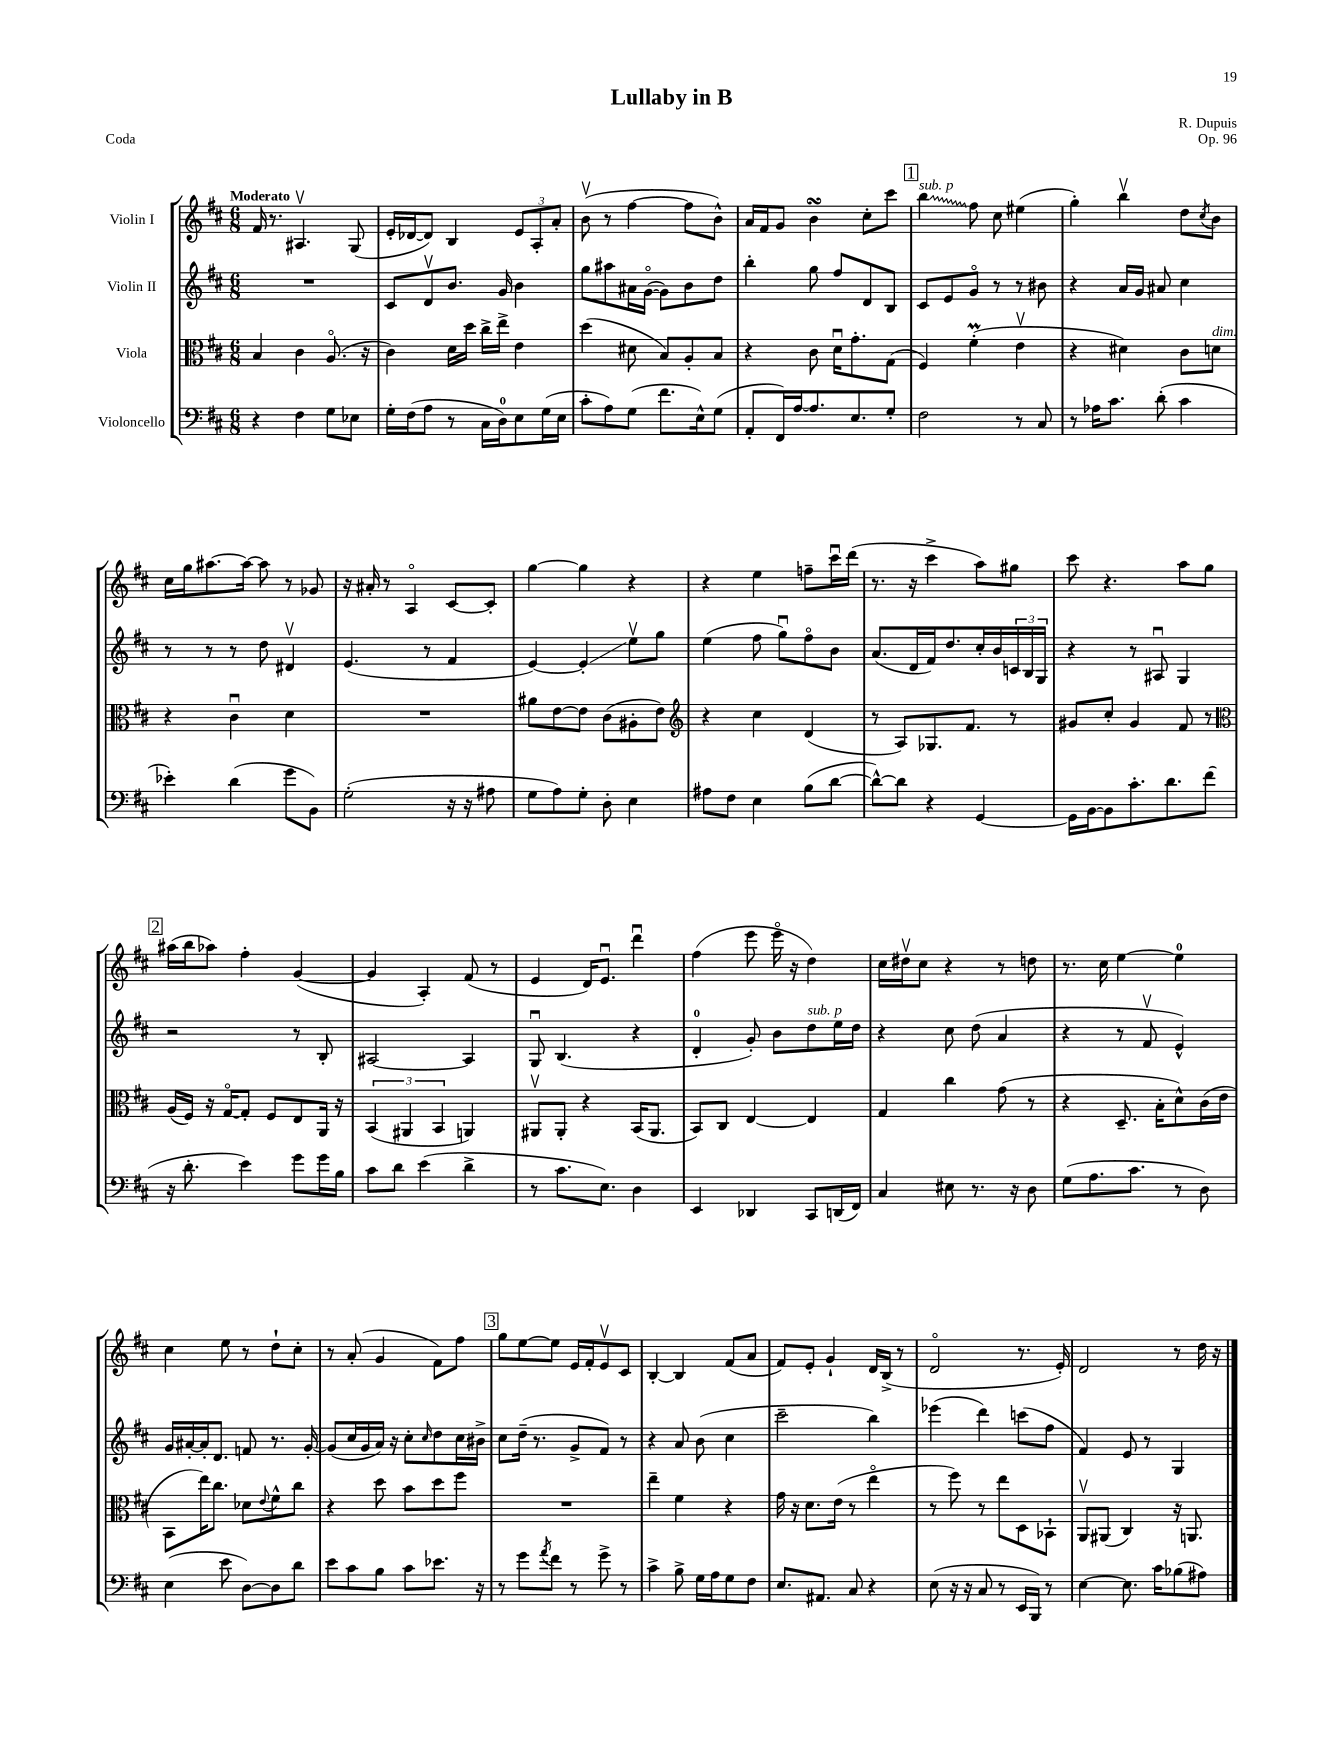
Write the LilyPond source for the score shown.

\header { title = "Lullaby in B" composer = "R. Dupuis" opus = "Op. 96" piece = "Coda" }
<<
\new StaffGroup <<
\new Staff = "s0" \with { instrumentName = "Violin I" } {
    \clef treble \key d \major \numericTimeSignature \time 6/8 \tempo "Moderato"
    fis'16 r8. ais4.\upbow g8( |
    e'16-. des'16~ des'8) b4 \tuplet 3/2 { e'8 a8-. a'8-. } |
    b'8\upbow( r8 fis''4~ fis''8 b'8-^) |
    a'16 fis'16 g'8 b'4\turn cis''8-. cis'''8 |
    \mark \markup { \box "1" } \once \override Glissando.style = #'zigzag b''4\glissando^\markup { \italic "sub. p" } fis''8 cis''8 eis''4( |
    g''4-.) b''4\upbow d''8 \acciaccatura { cis''8 } b'8 |
    cis''16 g''16 ais''8.~ ais''16~ ais''8 r8 ges'8 |
    r16 ais'16-. r8 a4\flageolet cis'8~ cis'8-. |
    g''4~ g''4 r4 |
    r4 e''4 f''8-- cis'''16\downbow d'''16( |
    r8. r16 cis'''4-> a''8) gis''8 |
    cis'''8 r4. a''8 g''8 |
    \mark \markup { \box "2" } ais''16( b''16 aes''8) fis''4-. g'4~( |
    g'4 a4-.) fis'8( r8 |
    e'4 d'16) e'8.\downbow d'''4\downbow |
    fis''4( e'''8 e'''16\flageolet r16 d''4) |
    cis''16 dis''16\upbow cis''8 r4 r8 d''8 |
    r8. cis''16 e''4~ e''4-0 |
    cis''4 e''8 r8 d''8-! cis''8-. |
    r8 a'8-.( g'4 fis'8) fis''8 |
    \mark \markup { \box "3" } g''8 e''8~ e''8 e'16 fis'16-. e'8\upbow cis'8 |
    b4~-. b4 fis'8( a'8 |
    fis'8) e'8-. g'4-! d'16 b16->( r8 |
    d'2\flageolet r8. e'16-.) |
    d'2 r8 d''16 r16 \bar "|." |
}
\new Staff = "s1" \with { instrumentName = "Violin II" } {
    \clef treble \key d \major \numericTimeSignature \time 6/8
    R2. |
    cis'8 d'8\upbow b'8. g'16 b'4 |
    g''8 ais''8 ais'16 g'16~\flageolet( g'8) b'8 d''8 |
    b''4-. g''8 fis''8 d'8 b8 |
    \mark \markup { \box "1" } cis'8 e'8 g'8\flageolet r8 r8 bis'8 |
    r4 a'16 g'16 ais'8 cis''4 |
    r8 r8 r8 d''8 dis'4\upbow |
    e'4.( r8 fis'4 |
    e'4~) e'4-.\glissando e''8\upbow g''8 |
    e''4( fis''8 g''8\downbow) fis''8\flageolet b'8 |
    a'8.( d'16 fis'16) d''8. cis''16-. b'16 \tuplet 3/2 { c'16 b16 g16 } |
    r4 r8 ais8\downbow g4 |
    \mark \markup { \box "2" } r2 r8 b8-. |
    ais2~ ais4 |
    g8\downbow b4.( r4 |
    d'4-0-. g'8-.) b'8 d''8^\markup { \italic "sub. p" } e''16 d''16 |
    r4 cis''8 d''8( a'4 |
    r4 r8 fis'8\upbow e'4-^) |
    g'16 ais'16~-. ais'16-. d'8. f'8 r8. g'16~-. |
    g'8( cis''16 g'16 a'16) r16 cis''8-. \grace { cis''16 } d''8 cis''16 bis'16-> |
    \mark \markup { \box "3" } cis''8 d''16--( r8. g'8-> fis'8) r8 |
    r4 a'8 b'8( cis''4 |
    cis'''2-- b''4) |
    ees'''4( d'''4) c'''8( fis''8 |
    fis'4) e'8 r8 g4 \bar "|." |
}
\new Staff = "s2" \with { instrumentName = "Viola" } {
    \clef alto \key d \major \numericTimeSignature \time 6/8
    b4 cis'4 a8.\flageolet( r16 |
    cis'4) d'16 d''16 cis''16-> e''16-> e'4 |
    d''4( dis'8 b8) a8-. b8 |
    r4 cis'8 d'16\downbow g'8.-. g8( |
    \mark \markup { \box "1" } fis4) fis'4-.\prall( e'4\upbow |
    r4 dis'4) cis'8 d'8^\markup { \italic "dim." } |
    r4 cis'4\downbow d'4 |
    R2. |
    ais'8 e'8~ e'8 cis'8( ais8-. e'8) |
    \clef treble r4 cis''4 d'4( |
    r8 a8) ges8. fis'8. r8 |
    gis'8 cis''8-. gis'4 fis'8 r8 |
    \mark \markup { \box "2" } \clef alto a16( fis16) r16 g16~\flageolet g8-. fis8 e8 a,16 r16 |
    \tuplet 3/2 { b,4( ais,4 b,4 } a,4) |
    ais,8\upbow ais,8-. r4 b,16( ais,8. |
    b,8) cis8 e4~ e4 |
    g4 cis''4 g'8( r8 |
    r4 d8.-- b16-. d'8-^) cis'16( e'16 |
    b,8 e''16) cis''8. des'8 \appoggiatura { e'8 } fis'8-^ cis''8 |
    r4 d''8 b'8 d''8 fis''8 |
    \mark \markup { \box "3" } R2. |
    e''4-- fis'4 r4 |
    g'16 r16 d'8. e'16( r8 e''4\flageolet |
    r8 fis''8) r8 e''8 d8 bes,8-! |
    a,8\upbow ais,8( cis4) r16 a,8. \bar "|." |
}
\new Staff = "s3" \with { instrumentName = "Violoncello" } {
    \clef bass \key d \major \numericTimeSignature \time 6/8
    r4 fis4 g8 ees8 |
    g16-. fis16( a8 r8 cis16 d16-0) e8 g16( e16 |
    cis'8-. a8) g8( fis'8. e16-^) g8( |
    a,8-. fis,16) a16~ a8. e8. g8-. |
    \mark \markup { \box "1" } fis2 r8 cis8 |
    r8 aes16 cis'8. d'8-.( cis'4 |
    ees'4-.) d'4( g'8 b,8) |
    g2-.( r16 r16 ais8 |
    g8 a8) g8-. d8-. e4 |
    ais8 fis8 e4 b8( d'8~ |
    d'8~-^) d'8 r4 g,4~ |
    g,16 b,16~ b,8 cis'8.-. d'8. fis'8( |
    \mark \markup { \box "2" } r16 d'8.-. e'4) g'8 g'16 b16 |
    cis'8 d'8 e'4( d'4-> |
    r8 cis'8. e8.) d4 |
    e,4 des,4 cis,8 d,16( fis,16) |
    cis4 eis8 r8. r16 d8 |
    g8( a8. cis'8. r8 d8) |
    e4( e'8 d8~) d8 d'8 |
    e'8 cis'8 b8 cis'8 ees'8. r16 |
    \mark \markup { \box "3" } r8 g'8 \acciaccatura { a'8 } fis'8 r8 g'8-> r8 |
    cis'4-> b8-> g16 a16 g8 fis8 |
    e8. ais,8. cis8 r4 |
    e8( r16 r16 cis8 r8 e,16 b,,16) r8 |
    e4~ e8. cis'16 bes8( ais8) \bar "|." |
}
>>
>>
\layout { \context { \Score \remove "Bar_number_engraver" } }
